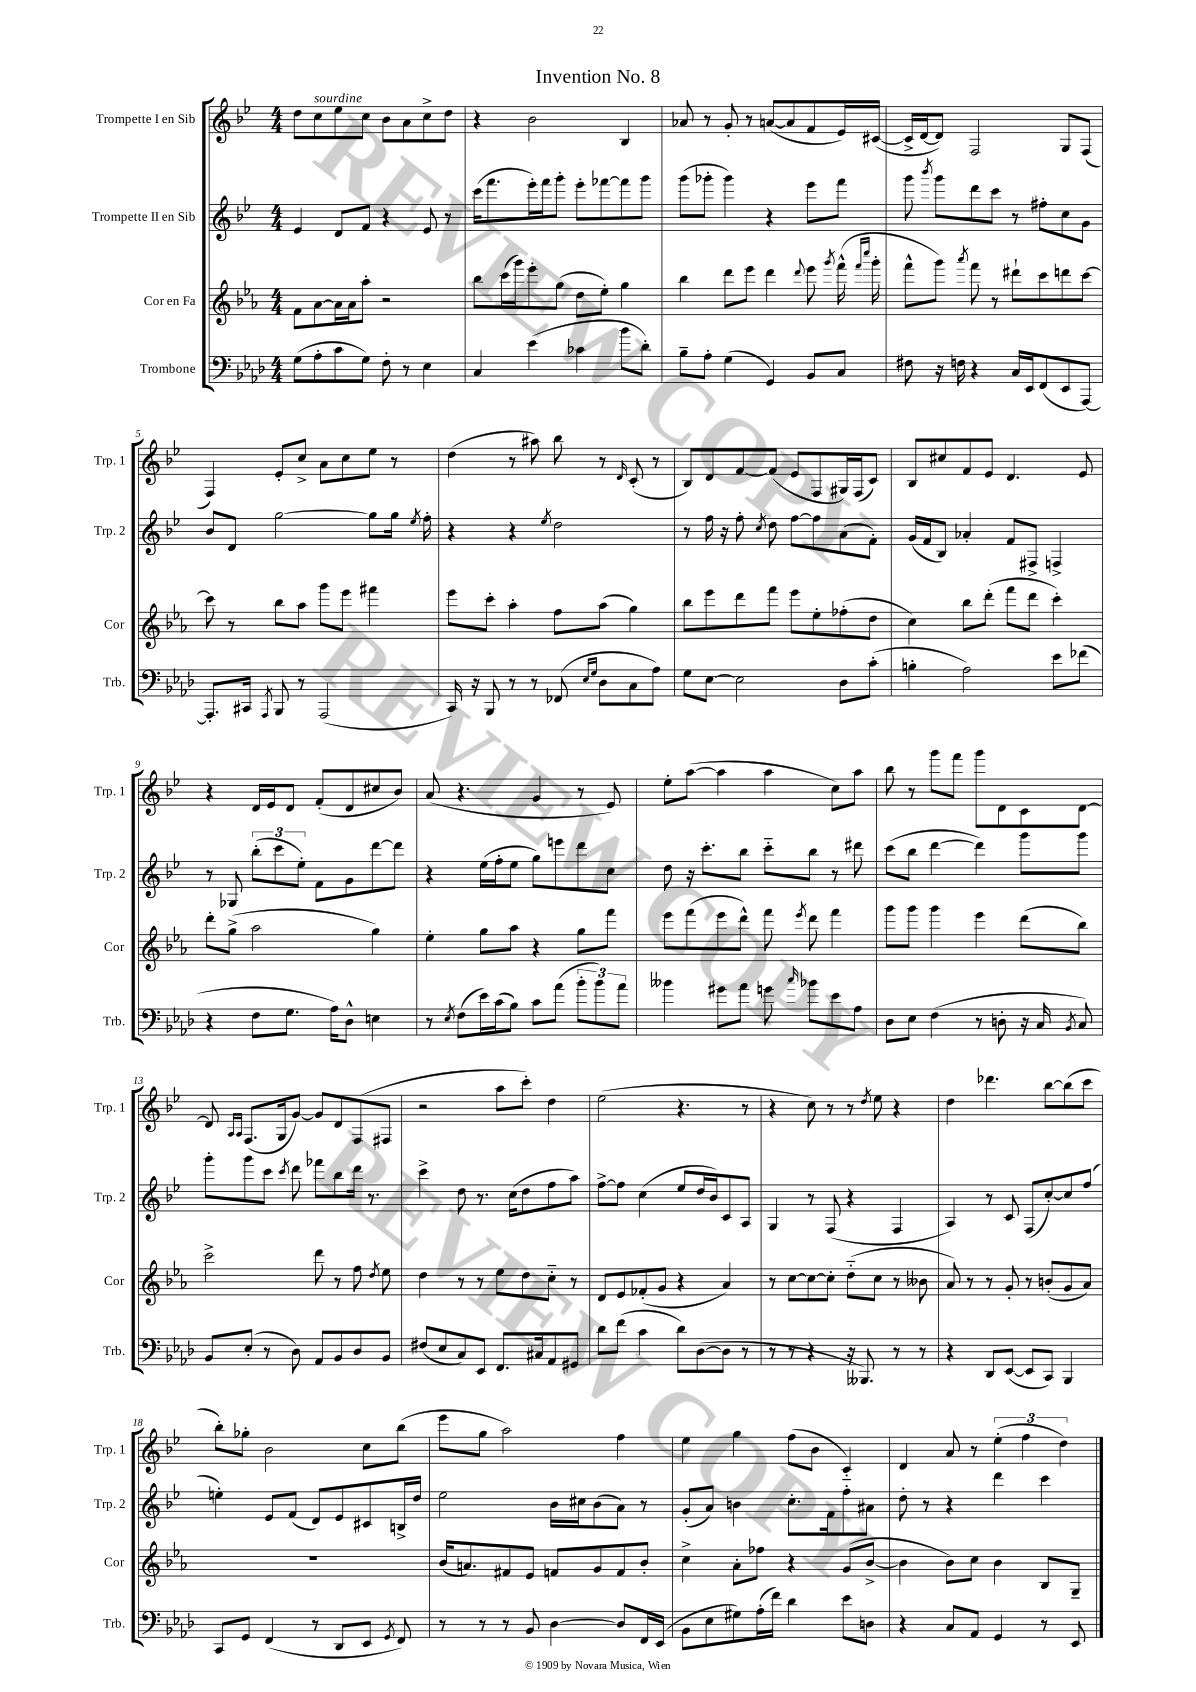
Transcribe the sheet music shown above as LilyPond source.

\header { title = "Invention No. 8" }
<<
\new StaffGroup <<
\new Staff = "s0" \with { instrumentName = "Trompette I en Sib" shortInstrumentName = "Trp. 1" } {
    \clef treble \key bes \major \numericTimeSignature \time 4/4
    \autoBeamOff d''8[ c''8^\markup { \italic "sourdine" } ees''8 c''8] bes'8[ a'8 c''8-> d''8] |
    r4 bes'2 bes4 |
    aes'8 r8 g'8-. r8 a'8[~( a'8 f'8 ees'16) cis'16]~( |
    cis'16[-> d'16~ d'8]) f2 g8[ f8]( |
    f4) ees'8[-. c''8]-> a'8[ c''8 ees''8] r8 |
    d''4( r8 ais''8) bes''8 r8 \grace { d'16 } c'8-.( r8 |
    bes8[) d'8 f'8~ f'8]( ees'8[ f8 gis16) f16( c'8]) |
    bes8[ cis''8 f'8 ees'8] d'4. ees'8 |
    r4 d'16[ ees'16 d'8] f'8[-.( d'8 cis''8 bes'8]) |
    a'8( r4. g'4 r8 ees'8) |
    ees''8[-. a''8]~( a''4 a''4 c''8[) a''8] |
    bes''8 r8 g'''8[ f'''8] g'''8[ d'8 c'8 d'8]~ |
    d'8 \grace { a16[ a16] } f8.[( g16 g'8]~) g'8[ d'8 f8( fis8] |
    r2 a''8[ c'''8]-.) d''4 |
    ees''2( r4. r8 |
    r4 c''8) r8 r8 \acciaccatura { d''8 } ees''8 r4 |
    d''4 des'''4. bes''8[~ bes''8( c'''8] |
    bes''8[-.) ges''8]-. bes'2 c''8[ bes''8]( |
    ees'''8[ g''8] a''2) f''4 |
    ees''4 g''4 f''8[( bes'8] c'4-_) |
    d'4 a'8 r8 \tuplet 3/2 { ees''4-.( f''4 d''4) } \bar "|." |
}
\new Staff = "s1" \with { instrumentName = "Trompette II en Sib" shortInstrumentName = "Trp. 2" } {
    \clef treble \key bes \major \numericTimeSignature \time 4/4
    \autoBeamOff ees'4 d'8[ f'8] r4 ees'8 r8 |
    c'''16[( f'''8. ees'''16-.) f'''16 g'''8]-. ees'''8[-. fes'''8~ fes'''8 g'''8] |
    g'''8[( ges'''8]-. ges'''4) r4 ees'''8[ f'''8] |
    g'''8 \acciaccatura { bes'''8 } g'''8[ d'''8 c'''8] r8 fis''8[-. c''8 g'8] |
    bes'8[ d'8] g''2~ g''8[ g''16] \acciaccatura { ees''8 } f''16-. |
    r4 r4 \acciaccatura { ees''8 } d''2 |
    r8 f''16 r16 f''8-. \acciaccatura { c''8 } d''8 f''8[~ f''8 a'8( f'8]-.) |
    g'16[( f'16 bes8]) aes'4-. f'8[ fis8]-> f4-> |
    r8 ges8 \tuplet 3/2 { bes''8[-.( c'''8 ees''8]-.) } f'8[ g'8 d'''8~ d'''8] |
    r4 ees''16[( f''16-. ees''8] g''8[) e'''8 d'''8 c''8] |
    d''8 r16 c'''8.[-. bes''8] c'''8[-_ bes''8] r8 dis'''8 |
    c'''8[( bes''8] d'''4~ d'''4) g'''8[ g'''8] |
    g'''8[-. g'''8 c'''8] \acciaccatura { c'''8 } d'''8 fes'''8[ bes''8 d'''16] r8. |
    c'''4-> d''8 r8. c''16[( d''8 f''8 a''8]) |
    f''8[~-> f''8] c''4( ees''8[ d''16 bes'16) c'8 a8] |
    g4 r8 f8( r4 f4 |
    a4) r8 c'8 f8[( c''8~-.) c''8 f''8]( |
    e''4-.) ees'8[ f'8]( d'8[) ees'8 cis'8 b16-> d''16] |
    ees''2 bes'16[ cis''16 bes'8( a'8]) r8 |
    g'8[-.( a'8]) b'4 c''8.[-. f'16 f''8-. ais'8] |
    d''8-. r8 r4 d'''4 c'''4 \bar "|." |
}
\new Staff = "s2" \with { instrumentName = "Cor en Fa" shortInstrumentName = "Cor" } {
    \clef treble \key ees \major \numericTimeSignature \time 4/4
    \autoBeamOff f'8[ aes'8~ aes'16 aes'16 aes''8]-. r2 |
    bes''8[ c'''16( g'''16) ees'''8-. g''8]( d''8[ ees''8]-.) g''4 |
    bes''4 d'''8[ ees'''8] d'''4 \appoggiatura { d'''8 } ees'''8 \acciaccatura { g'''8 } f'''16-^( \grace { f'''16[ c''''16] } g'''16-. |
    f'''8[-^ g'''8]) \acciaccatura { aes'''8 } f'''8 r8 dis'''8[-! c'''8 d'''8 c'''8]~ |
    c'''8 r8 bes''8[ aes''8] g'''8[ ees'''8] fis'''4 |
    ees'''8[ c'''8]-. aes''4-. f''8[ aes''8]( g''4) |
    bes''8[ ees'''8 d'''8 f'''8] ees'''8[ ees''8-. fes''8-.( d''8] |
    c''4) bes''8[ d'''8]-.( f'''8[ d'''8] c'''4-.) |
    d'''8[-. g''8]->( aes''2 g''4) |
    ees''4-. g''8[ aes''8] r4 g''8[ f'''8] |
    ees'''8[ f'''8( ees'''8 d'''8]-^) f'''8 \acciaccatura { ees'''8 } d'''8 f'''4 |
    g'''8[ g'''8] g'''4 ees'''4 d'''8[( bes''8]) |
    c'''2-> d'''8 r8 f''8 \acciaccatura { d''8 } ees''8 |
    d''4 r8 r8 ees''8[ d''8 c''8]-_ r8 |
    d'8[ ees'8 fes'8-.( g'8] r4 aes'4) |
    r8 c''8[~ c''8~ c''8]-. d''8[-_( c''8] r8 beses'8 |
    aes'8) r8 r8 g'8-. r8 b'8[-.( g'8 aes'8]) |
    R1 |
    bes'16[( a'8.) fis'8 ees'8] f'8[ g'8 f'8 bes'8]-. |
    c''4-> aes'8[-. fes''8] r4 g'8[( bes'8]~-> |
    bes'4 bes'8[) c''8] bes'4 bes8[ g8]-- \bar "|." |
}
\new Staff = "s3" \with { instrumentName = "Trombone" shortInstrumentName = "Trb." } {
    \clef bass \key aes \major \numericTimeSignature \time 4/4
    \autoBeamOff g8[( aes8-. c'8 g8]) f8-. r8 ees4 |
    c4 ees'4( ces'4 bes'8[ des'8]-.) |
    bes8[-- aes8]-. g4( g,4) bes,8[ c8] |
    fis8 r16 f16 r4 c16[ ees,16 f,8( ees,8 aes,,8]~) |
    aes,,8.[-. cis,16] \acciaccatura { aes,,8 } bes,,8 r8 aes,,2( |
    c,16) r16 bes,,8 r8 r8 fes,8( \grace { ees16[ g16] } des8[ c8 aes8]) |
    g8[ ees8]~ ees2 des8[ c'8]-.( |
    b4-. aes2) ees'8[ fes'8]( |
    r4 f8[ g8.] aes16[) des8]-^ e4 |
    r8 \acciaccatura { ees8 } f8[( ees'16) c'16( bes8]) c'8[ aes'8]( \tuplet 3/2 { bes'8[-. bes'8) aes'8] } |
    beses'4 gis'8[ aes'8] g'8 \grace { c''16 } bes'8[ ees'8 aes8] |
    des8[ ees8] f4( r8 d8-. r16 c16 \acciaccatura { bes,8 } c8) |
    bes,8[ ees8]-.( r8 des8) aes,8[ bes,8 des8 bes,8] |
    fis8[( ees8 c8) ees,8] f,8.[ cis16 aes,8 gis,8] |
    des'8[ f'8]( c'4 des'8[) des8~( des8] r8 |
    r8 r8 r4 r16 beses,,8.) r8 r8 |
    r4 des,8[ ees,8]~( ees,8[ c,8]) bes,,4 |
    c,8[ g,8] f,4( r8 des,8[ ees,8] \acciaccatura { g,8 } f,8) |
    r8 r8 r8 bes,8 des4~ des8[ f,16 ees,16]( |
    bes,8[ ees8 gis8) aes16-.( f'16]) des'4 ees'8[ d8] |
    r4 c8[ aes,8] g,4 r8 ees,8 \bar "|." |
}
>>
>>
